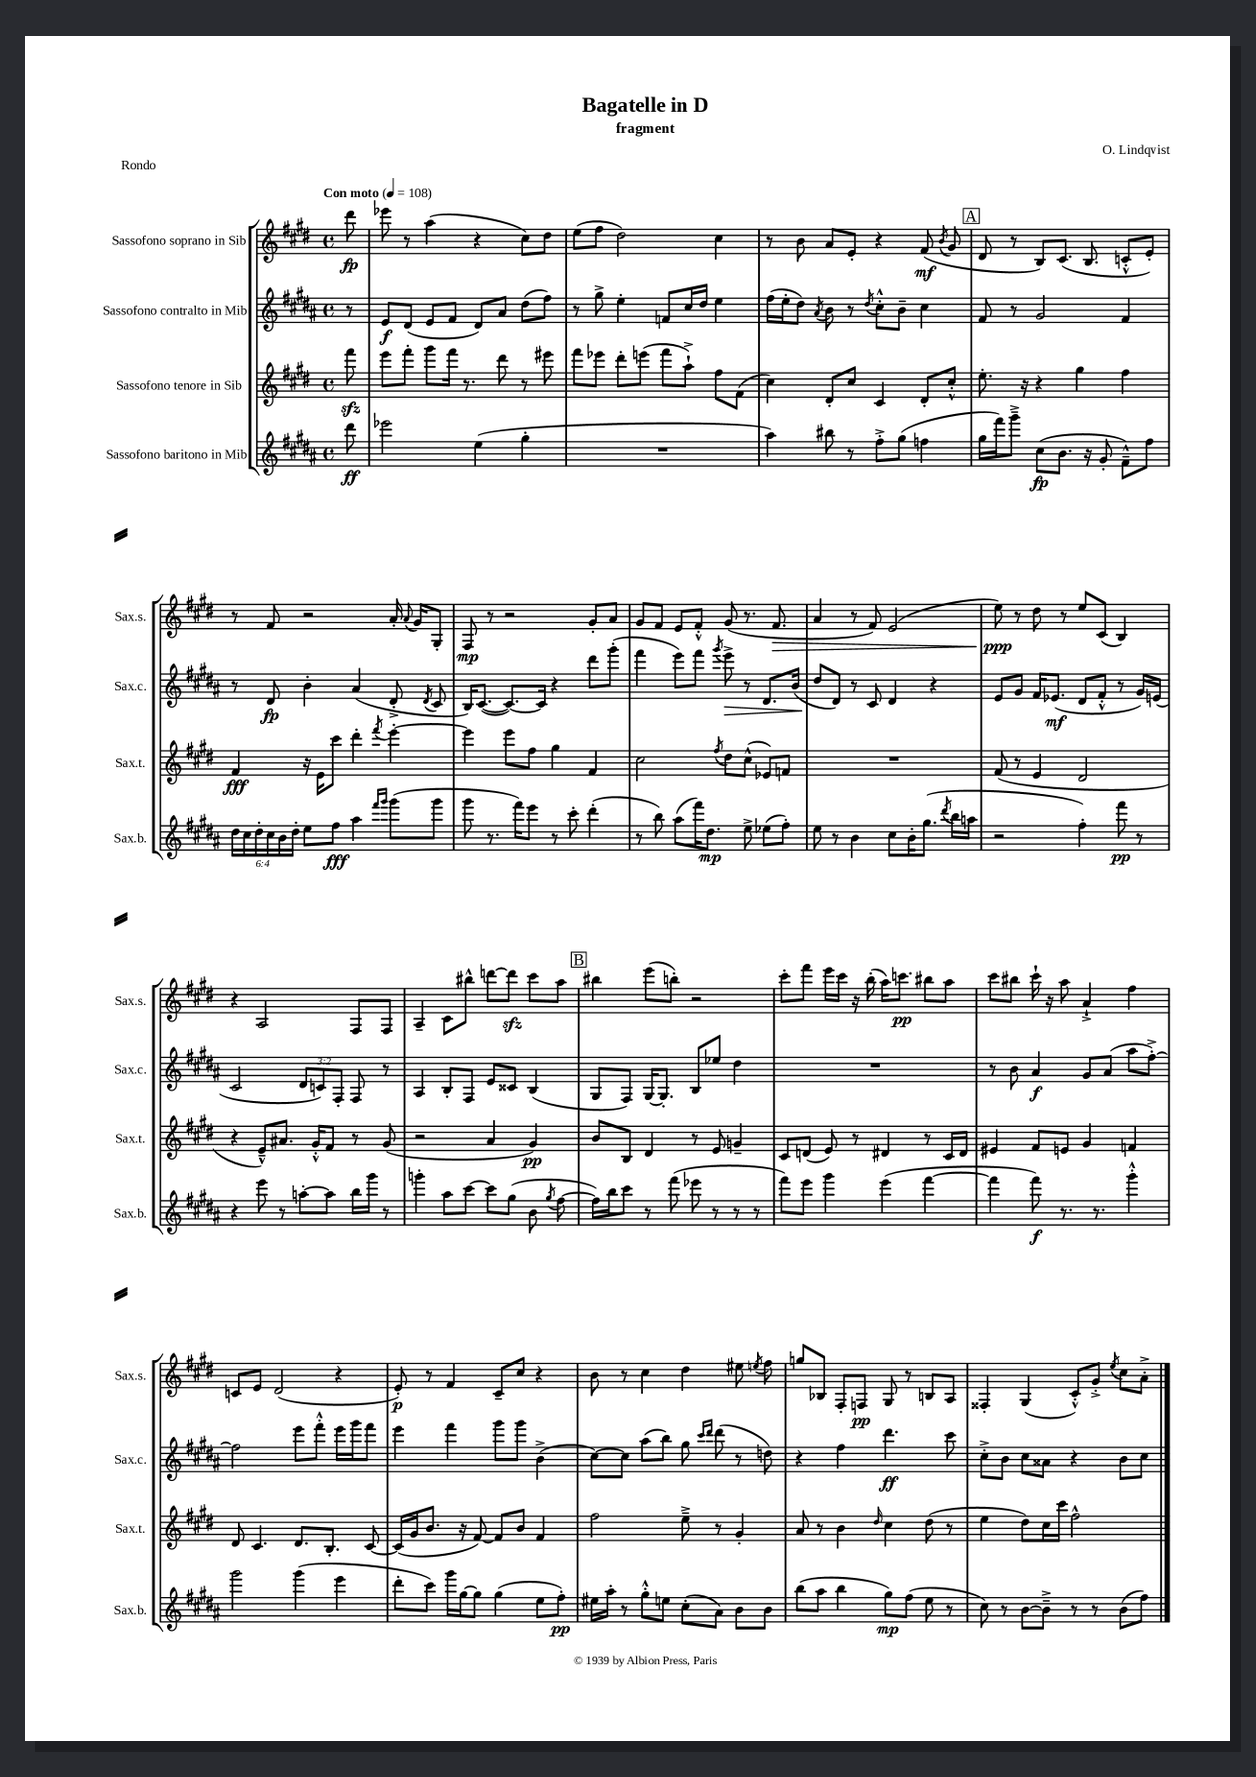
\header { title = "Bagatelle in D" composer = "O. Lindqvist" subtitle = "fragment" piece = "Rondo" }
<<
\new StaffGroup <<
\new Staff = "s0" \with { instrumentName = "Sassofono soprano in Sib" shortInstrumentName = "Sax.s." } {
    \clef treble \key e \major \defaultTimeSignature \time 4/4 \partial 8 \tempo "Con moto" 4 = 108
    \autoBeamOff dis'''8\fp |
    ees'''8 r8 a''4( r4 cis''8[) dis''8] |
    e''8[( fis''8] dis''2) cis''4 |
    r8 b'8 a'8[ e'8]-. r4 fis'8\mf( \acciaccatura { b'8 } gis'8 |
    \mark \markup { \box "A" } dis'8 r8 b8[) cis'8.]( b8. c'8[-.-^ e'8]-.) |
    r8 fis'8 r2 a'16-. \appoggiatura { a'8 } gis'16[ gis8]-. |
    fis8\mp r8 r2 gis'8[-. a'8] |
    gis'8[ fis'8] e'8[ fis'8]-.-^ gis'8( r8. fis'8.\> |
    a'4 r8 fis'8) e'2( |
    e''8\ppp\!) r8 dis''8 r8 e''8[ cis'8]( b4) |
    r4 a2 fis8[ fis8] |
    a4-- cis'8[ bis''8]-^ d'''8[~ d'''8]\sfz cis'''8[ a''8] |
    \mark \markup { \box "B" } bis''4 e'''8[( b''8]-.) r2 |
    cis'''8[-. fis'''8] e'''16[ cis'''16] r16 b''16-.( a''16[) c'''8.]\pp bis''8[ a''8] |
    cis'''8[ bis''8] cis'''16-! r16 a''8 a'4-!-> fis''4 |
    c'8[ e'8] dis'2( r4 |
    e'8-.\p) r8 fis'4 cis'8[-- cis''8] r4 |
    b'8 r8 cis''4 dis''4 eis''8 \acciaccatura { e''8 } fis''8 |
    g''8[ bes8] fis8[-. f8]\pp gis8 r8 b8[ a8] |
    fisis4-. gis4( cis'8[-.-^) gis'8]-.-> \acciaccatura { e''8 } cis''8[ a'8]-.-> \bar "|." |
}
\new Staff = "s1" \with { instrumentName = "Sassofono contralto in Mib" shortInstrumentName = "Sax.c." } {
    \clef treble \key b \major \defaultTimeSignature \time 4/4 \override Staff.TupletNumber.text = #tuplet-number::calc-fraction-text \partial 8
    \autoBeamOff r8 |
    e'8[\f dis'8]( e'8[ fis'8] dis'8[) ais'8] dis''8[( fis''8]) |
    r8 gis''8-> e''4-. f'8[ cis''16 dis''16] e''4 |
    fis''16[( e''16-. dis''8]) \acciaccatura { ais'8 } b'8 r8 \acciaccatura { dis''8 } cis''8[-.-^ b'8]-- cis''4 |
    \mark \markup { \box "A" } fis'8 r8 gis'2 fis'4 |
    r8 dis'8\fp b'4-. ais'4( dis'8-.-> \acciaccatura { dis'8 } cis'8 |
    b16[) cis'8.]~( cis'8.[~) cis'16] r4 dis'''8[ gis'''8]-.( |
    fis'''4 e'''8[) fis'''8] \acciaccatura { gis'''8 } e'''8->\> r8 dis'8.[ b'16]( |
    dis''8[\! dis'8]) r8 cis'8 dis'4 r4 |
    e'8[ gis'8] fis'16[ ees'8.]\mf( dis'8[ fis'8]-.-^ r8 gis'16[) e'16]( |
    cis'2 \tuplet 3/2 { dis'8[ c'8) fis8]-. } fis8 r8 |
    ais4 b8[-. fis8] e'8[ cisis'8] b4( |
    \mark \markup { \box "B" } gis8[ fis8]) gis16[~ gis8.]-. b8[ ees''8] dis''4 |
    R1 |
    r8 b'8 ais'4\f gis'8[ ais'8]( ais''8[ fis''8]~-.->) |
    fis''2 e'''8[ fis'''8]-.-^ e'''16[ gis'''16 fis'''8] |
    e'''4 fis'''4 gis'''8[ gis'''8] b'4->( |
    cis''8[~) cis''8] ais''8[( b''8]) gis''8 \grace { cis'''16[ dis'''16] } dis'''8( r8 d''8) |
    r4 fis''4 dis'''4.\ff cis'''8 |
    cis''8[-.-> b'8] cis''8[ aisis'8] r4 b'8[ cis''8] \bar "|." |
}
\new Staff = "s2" \with { instrumentName = "Sassofono tenore in Sib" shortInstrumentName = "Sax.t." } {
    \clef treble \key e \major \defaultTimeSignature \time 4/4 \partial 8
    \autoBeamOff fis'''8\sfz |
    e'''8[ fis'''8]-. gis'''8[ fis'''16] r8. dis'''8 r8 eis'''8 |
    fis'''8[ ees'''8] dis'''8[-. e'''8]( fis'''8[ a''8]-!->) fis''8[ fis'8]( |
    cis''4) dis'8[-. cis''8] cis'4 dis'8[-. cis''8]-.-^ |
    \mark \markup { \box "A" } e''8.-. r16 r4 gis''4 fis''4 |
    fis'4\fff r16 e'16[ cis'''8] dis'''4-. \acciaccatura { fis'''8 } e'''4~-. |
    e'''4 e'''8[ fis''8] gis''4 fis'4 |
    cis''2 \acciaccatura { fis''8 } dis''8[ cis''8]-^( ees'8[) f'8] |
    R1 |
    fis'8( r8 e'4 dis'2 |
    r4 e'8[---^) ais'8.] gis'16[-.-^ fis'8] r8 gis'8( |
    r2 a'4 gis'4\pp) |
    \mark \markup { \box "B" } b'8[ b8] dis'4 r8 e'8 g'4-- |
    cis'8[ d'8]( e'8) r8 dis'4 r8 cis'16[ dis'16] |
    eis'4 fis'8[ e'8] gis'4 f'4 |
    dis'8 cis'4. dis'8.[ b8.]-. cis'8~ |
    cis'16[( gis'16 b'8.] r16 fis'8~) fis'8[ b'8] fis'4 |
    fis''2 e''8---> r8 gis'4-. |
    a'8 r8 b'4 \grace { dis''16 } cis''4 dis''8( r8 |
    e''4 dis''8[) cis''16 cis'''16] fis''2-^ \bar "|." |
}
\new Staff = "s3" \with { instrumentName = "Sassofono baritono in Mib" shortInstrumentName = "Sax.b." } {
    \clef treble \key b \major \defaultTimeSignature \time 4/4 \override Staff.TupletNumber.text = #tuplet-number::calc-fraction-text \partial 8
    \autoBeamOff dis'''8\ff |
    ees'''2 e''4( gis''4-. |
    R1 |
    ais''4) bis''8 r8 fis''8[-.-> gis''8]( f''4 |
    \mark \markup { \box "A" } gis''16[ fis'''16) gis'''8]---> cis''8[\fp( b'8.] r16 gis'8-. fis'8[---^) fis''8] |
    \tuplet 6/4 { dis''16[ cis''16 dis''16-. cis''16 b'16 dis''16]-. } e''8[ fis''8]\fff ais''4 \grace { fis'''16[ gis'''16] } gis'''8[( gis'''8] |
    gis'''8 r8. fis'''16[) e'''8] r8 cis'''8-. dis'''4-.( |
    r8 b''8) ais''8[( fis'''16) dis''8.]\mp e''8-> ees''8[( fis''8]-.) |
    e''8 r8 b'4 cis''8[ b'16-. gis''8.]( \acciaccatura { dis'''8 } b''16[ a''16] |
    r2 fis''4-.) fis'''8\pp r8 |
    r4 e'''8 r8 a''8[~-. a''8] b''16[ gis'''16] r8 |
    g'''4-. ais''8[ cis'''8]~ cis'''8[ gis''8]( b'8 \acciaccatura { gis''8 } fis''8~ |
    \mark \markup { \box "B" } fis''16[) b''16 cis'''8] r8 fis'''8( ees'''8 r8 r8 r8 |
    fis'''8[) e'''8] gis'''4 e'''4( fis'''4~ |
    fis'''4 fis'''8\f) r8. r8. gis'''4-.-^ |
    gis'''2 gis'''4( e'''4 |
    dis'''8[-. cis'''8]) gis'''16[ gis''16~ gis''8] gis''4( e''8[ fis''8]-.\pp) |
    eis''16[ ais''16]-. r8 gis''8[-.-^ e''8] cis''8[-.( ais'8]) b'8[ b'8] |
    b''8[( ais''8] b''4 gis''8[\mp) fis''8]( e''8 r8 |
    cis''8) r8 b'8[~ b'8]---> r8 r8 b'8[( fis''8]) \bar "|." |
}
>>
>>
\layout { \context { \Score \remove "Bar_number_engraver" } }
